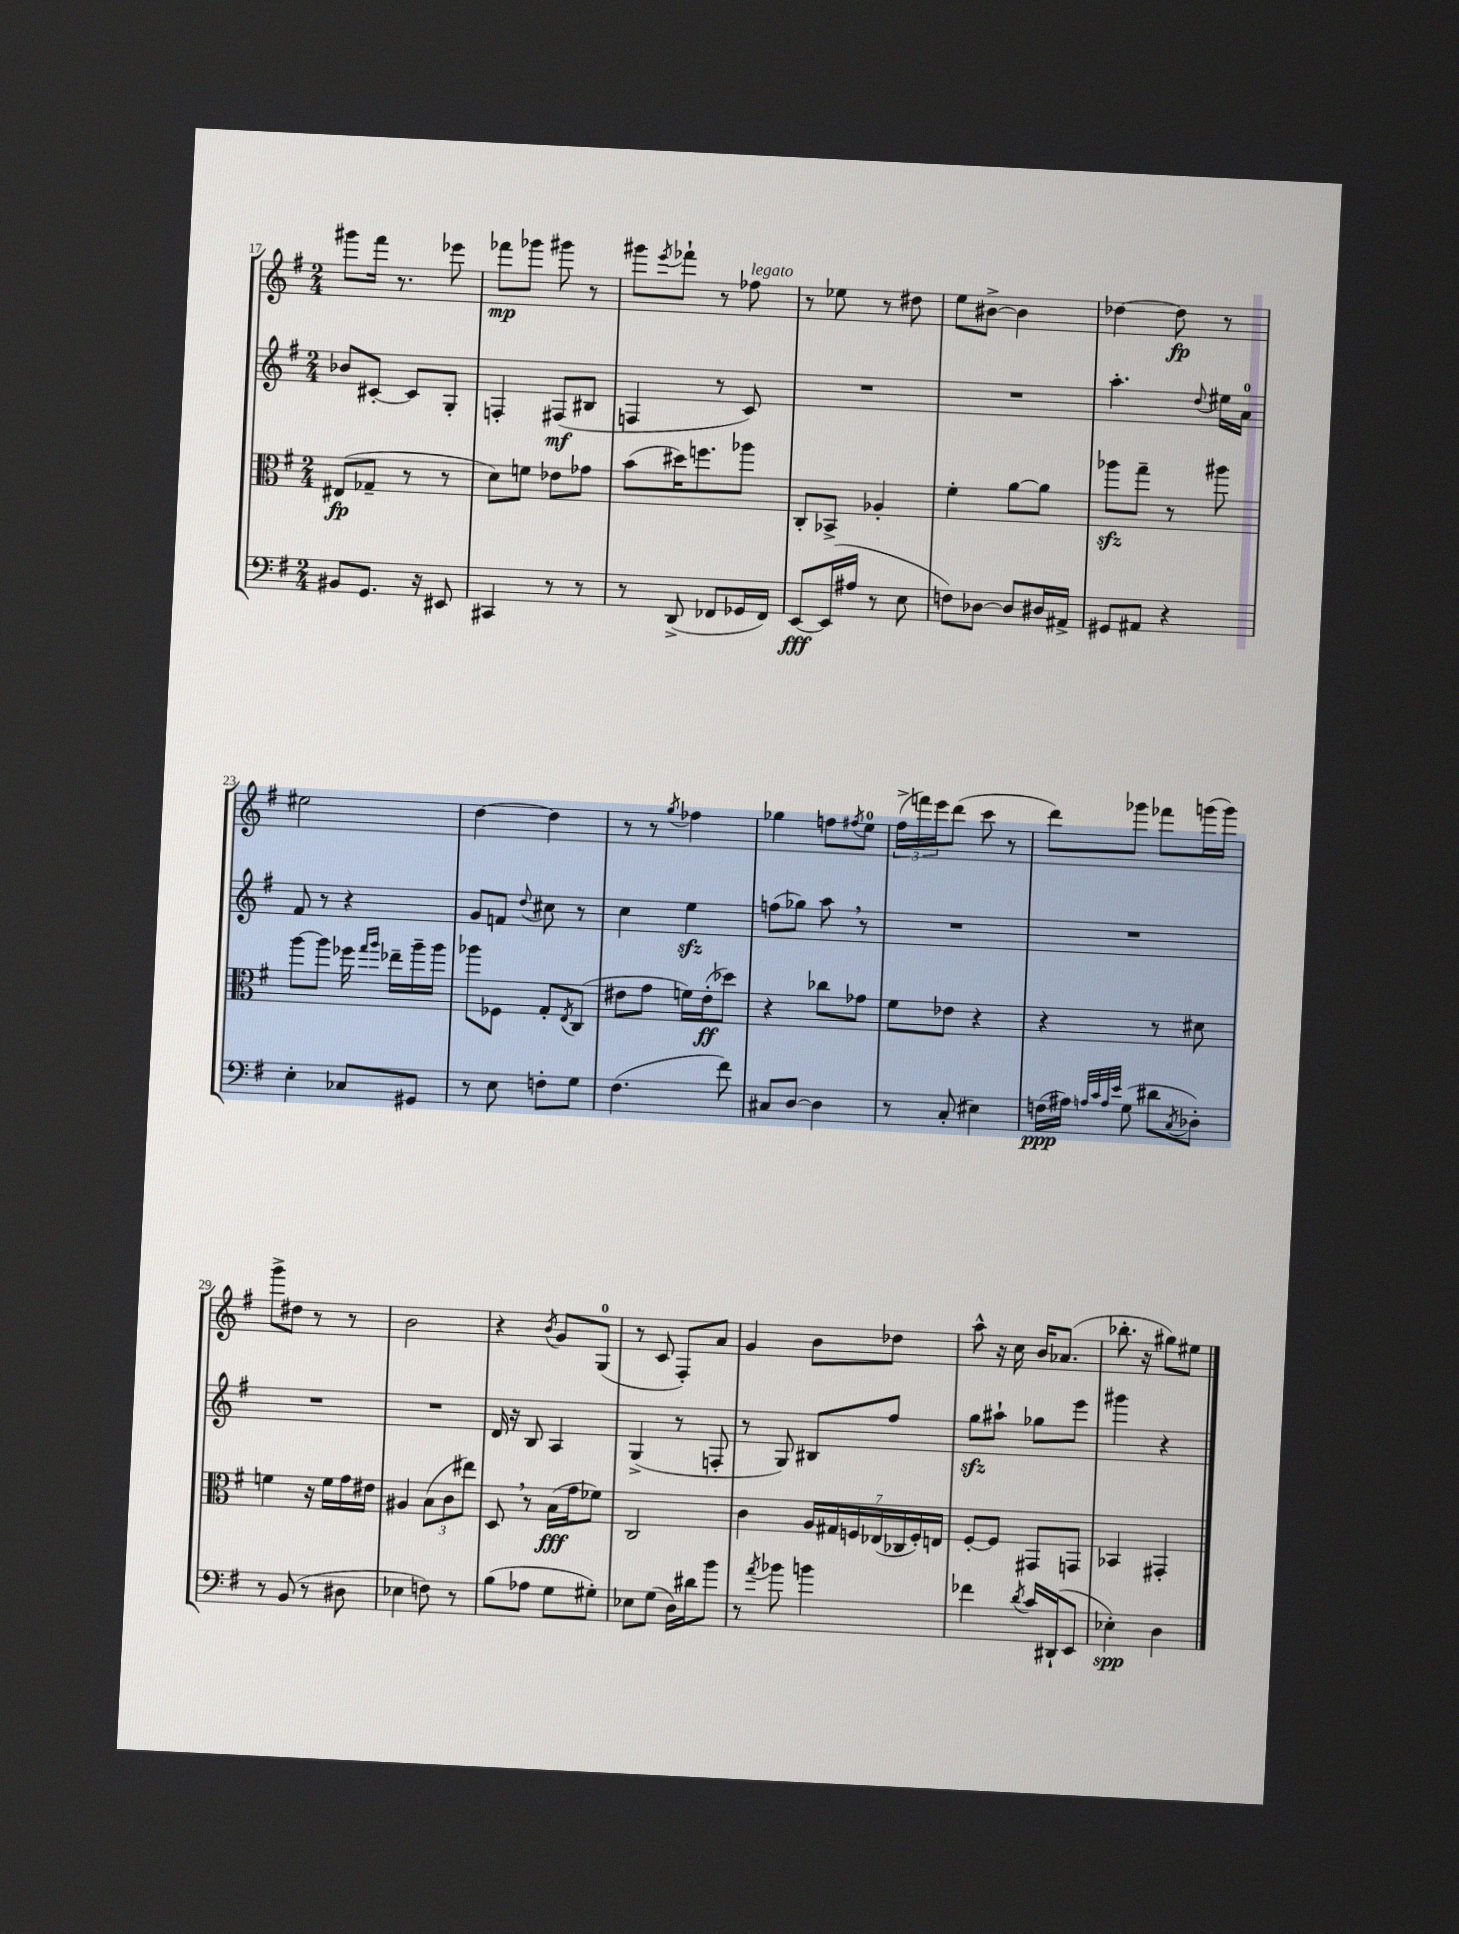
<<
\new StaffGroup <<
\new Staff = "s0" {
    \clef treble \key g \major \numericTimeSignature \time 2/4
    gis'''8 fis'''16 r8. ees'''8 |
    fes'''8\mp ges'''8 gis'''8 r8 |
    gis'''8 \acciaccatura { e'''8 } fes'''8-! r8 fes''8^\markup { \italic "legato" } |
    r8 ees''8 r8 dis''8 |
    e''8 bis'8~-> bis'4 |
    des''4~ des''8\fp r8 |
    eis''2 |
    d''4~ d''4 |
    r8 r8 \acciaccatura { g''8 } fes''4 |
    ges''4 f''8 \acciaccatura { fis''8 } e''8-0 |
    \tuplet 3/2 { fis''16->( f'''16) e'''16 } d'''8( c'''8 r8 |
    d'''8) ges'''8 fes'''8 g'''16( g'''16) |
    g'''8-> dis''8 r8 r8 |
    b'2 |
    r4 \acciaccatura { b'8 } g'8 g8-0( |
    r8 c'8 fis8-.) a'8 |
    g'4 b'8 des''8 |
    a''8-^ r16 c''16 b'16 aes'8.( |
    bes''8.-. r16 gis''8) eis''8 \bar "|." |
}
\new Staff = "s1" {
    \clef treble \key g \major \numericTimeSignature \time 2/4
    bes'8 cis'8~-. cis'8 g8-. |
    f4-. fis8\mf( bis8 |
    f4 r8 c'8) |
    R2 |
    R2 |
    a''4.-. \appoggiatura { d''8 } eis''16 a'16-0 |
    fis'8 r8 r4 |
    g'8 f'8 \appoggiatura { d''8 } cis''8 r8 |
    c''4 e''4\sfz |
    f''8( ges''8) a''8 \breathe r8 |
    R2 |
    R2 |
    R2 |
    R2 |
    d'16 r16 b8 a4 |
    g4->( r8 f8-. |
    r8 g8) bis8 fis''8 |
    g''8\sfz ais''8-! ges''8 e'''8 |
    gis'''4 r4 \bar "|." |
}
\new Staff = "s2" {
    \clef alto \key g \major \numericTimeSignature \time 2/4
    eis8\fp( ges8-- r8 r8 |
    d'8) f'8 ees'8 ges'8 |
    b'8( dis''16) f''8. aes''8 |
    c8-. bes,8-> aes4-. |
    fis'4-. a'8~ a'8 |
    aes''8\sfz g''8-- r8 ais''8 |
    a''8~ a''8 fes''16 \grace { g''16 a''16 } ees''16-- a''16-- a''16 |
    aes''8 fes8 g8-. \acciaccatura { e8 } c8( |
    eis'8 g'8 f'16) eis'16-.\ff( des''8) |
    r4 ces''8 ges'8 |
    fis'8 ees'8 r4 |
    r4 r8 dis'8 |
    f'4 r16 f'16 g'16 eis'16 |
    ais4 \tuplet 3/2 { b8( c'8 eis''8) } |
    d8 \breathe r8 b16\fff( g'16 fes'8) |
    c2 |
    c'4 \tuplet 7/4 { a16 gis16 f16 ees16( ces16 f16-.) e16 } |
    fis8~-. fis8 gis,8 g,8 |
    bes,4 gis,4-. \bar "|." |
}
\new Staff = "s3" {
    \clef bass \key g \major \numericTimeSignature \time 2/4
    bis,8 g,8. r16 eis,8 |
    cis,4 r8 r8 |
    r8 d,8->( fes,8 ges,16 fes,16) |
    e,8~\fff e,16( ais16 r8 e8 |
    f8) des8~ des8 dis16 ais,16-> |
    gis,8 ais,8 r4 |
    e4-. ces8 gis,8 |
    r8 e8 f8-. g8 |
    fis4.( fis'8) |
    cis8 d8~ d4 |
    r8 c8-.( eis4) |
    f16\ppp( ais16) \grace { a32 c'32 a32 e'32 } g8( dis'8 \acciaccatura { c8 } des8-.) |
    r8 b,8( r8 dis8 |
    ees4 f8) r8 |
    b8( aes8 g8 gis8-.) |
    ees8 g8( d16) dis'16 b'8 |
    r8 \acciaccatura { a'8 } bes'8 b'4 |
    fes'4 \acciaccatura { d'8 } c'16 dis,16-!( e,8 |
    ees4-.\spp) d4 \bar "|." |
}
>>
>>
\layout { \context { \Score currentBarNumber = #17 } }
